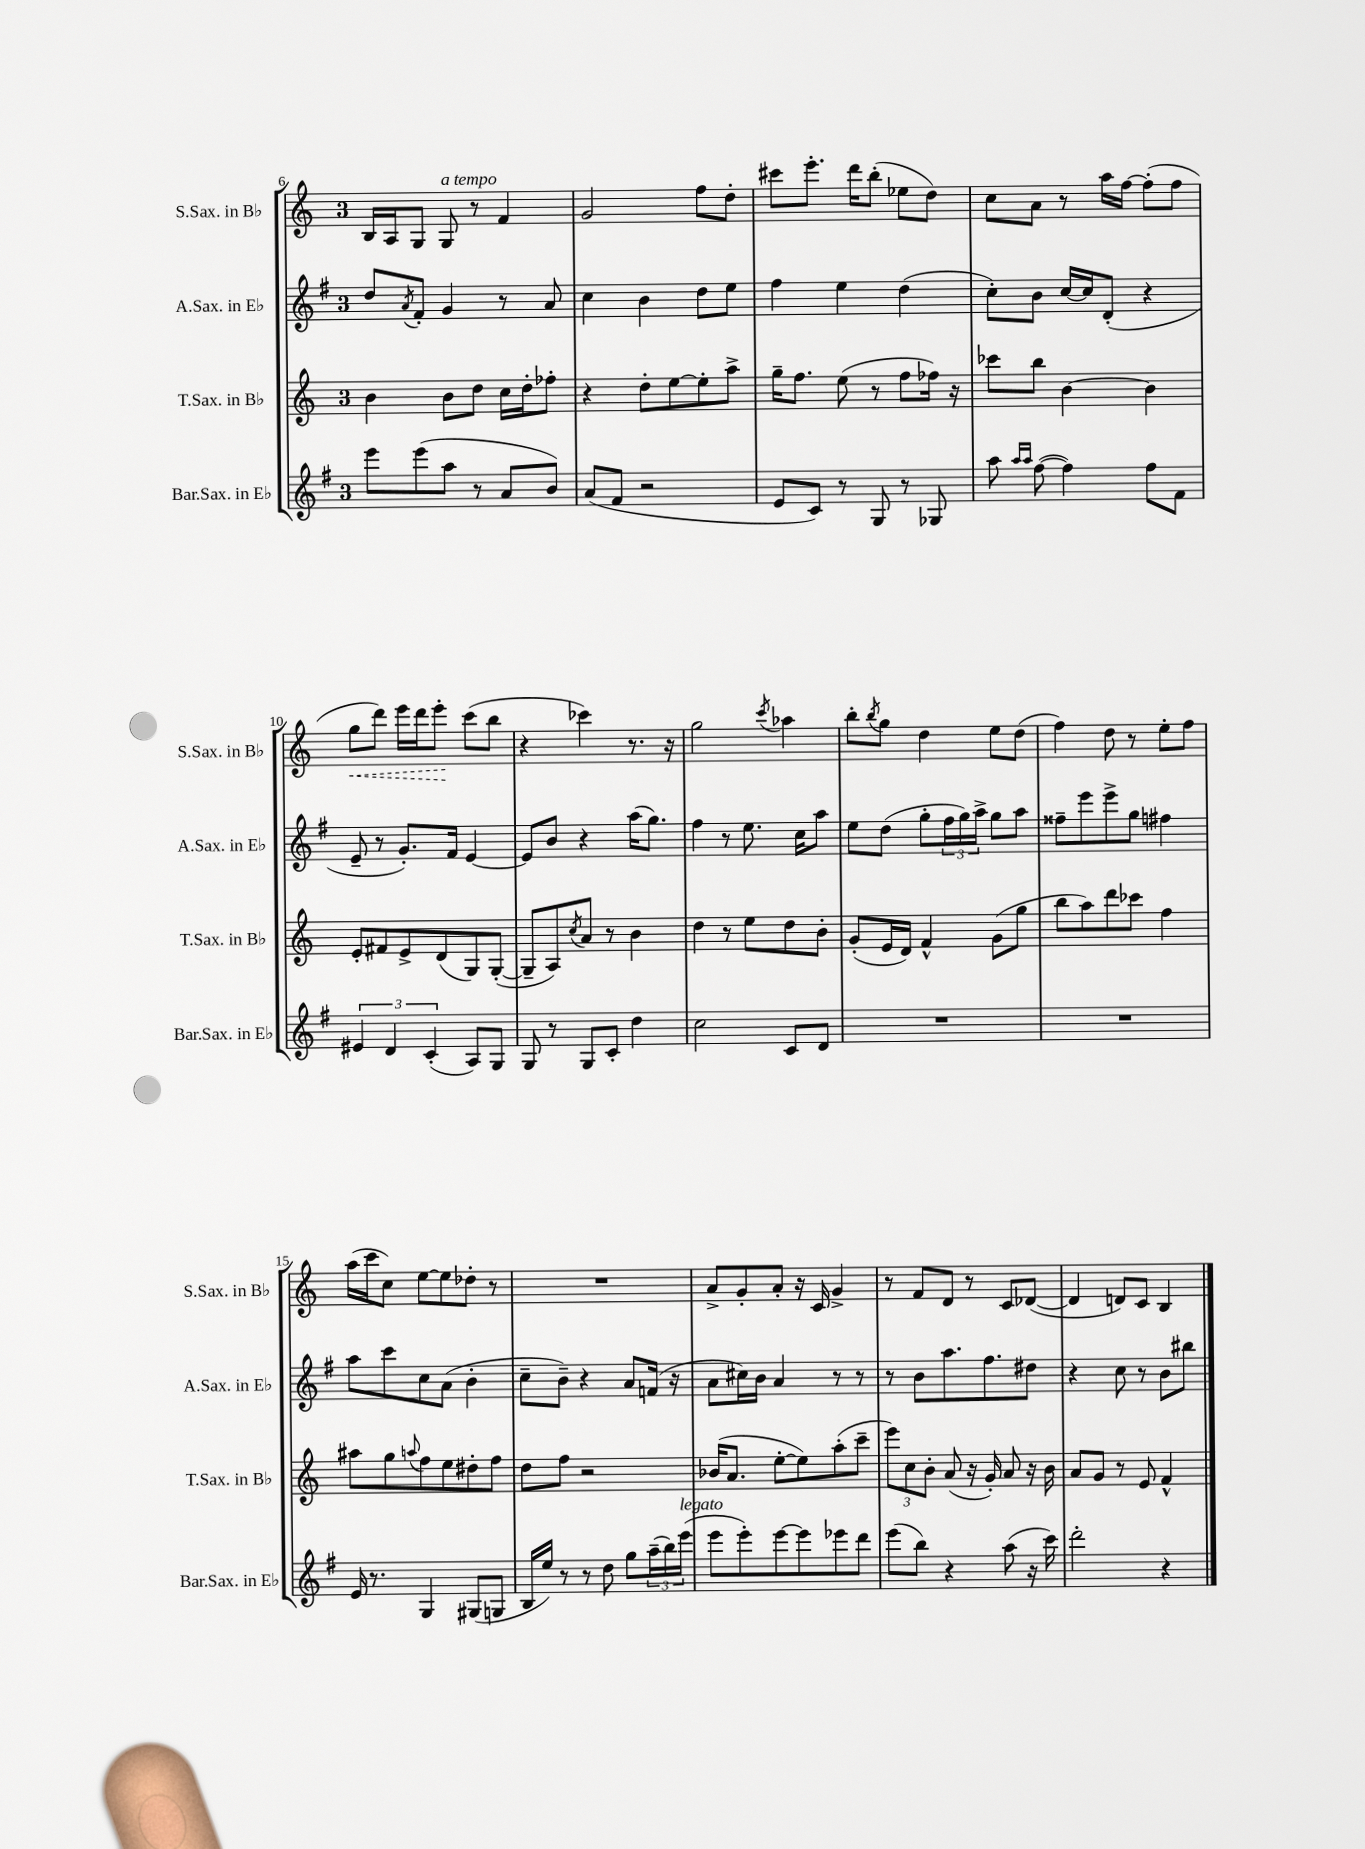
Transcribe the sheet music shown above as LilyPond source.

<<
\new StaffGroup <<
\new Staff = "s0" \with { instrumentName = "S.Sax. in Bb" shortInstrumentName = "S.Sax. in Bb" } {
    \clef treble \key c \major \once \override Staff.TimeSignature.style = #'single-digit \time 3/4
    b16 a16 g8 g8^\markup { \italic "a tempo" } r8 f'4 |
    g'2 f''8 d''8-. |
    cis'''8 e'''8.-. d'''16 b''8-.( ees''8 d''8) |
    c''8 a'8 r8 a''16 f''16~ f''8-.( f''8 |
    \once \override Hairpin.style = #'dashed-line g''8\< d'''8) e'''16 d'''16 e'''8-.\! c'''8( b''8 |
    r4 ces'''4) r8. r16 |
    g''2 \acciaccatura { c'''8 } aes''4 |
    b''8-. \acciaccatura { b''8 } g''8 d''4 e''8 d''8( |
    f''4) d''8 r8 e''8-. f''8 |
    a''16( c'''16 c''8) e''8~ e''8 des''8-. r8 |
    R2. |
    a'8-> g'8-. a'8-. r16 c'16 g'4-> |
    r8 f'8 d'8 r8 c'8 des'8~( |
    des'4 d'8) c'8 b4 \bar "|." |
}
\new Staff = "s1" \with { instrumentName = "A.Sax. in Eb" shortInstrumentName = "A.Sax. in Eb" } {
    \clef treble \key g \major \once \override Staff.TimeSignature.style = #'single-digit \time 3/4
    d''8 \acciaccatura { a'8 } fis'8-. g'4 r8 a'8 |
    c''4 b'4 d''8 e''8 |
    fis''4 e''4 d''4( |
    c''8-.) b'8 c''16~ c''16 d'8-.( r4 |
    e'8-- r8 g'8.-.) fis'16 e'4~ |
    e'8 b'8 r4 a''16( g''8.) |
    fis''4 r8 e''8. c''16 a''8 |
    e''8 d''8( g''8-. \tuplet 3/2 { fis''16 g''16) a''16-> } g''8 a''8 |
    fisis''8-- e'''8 e'''8-> g''8 fis''4 |
    a''8 c'''8 c''8 a'8( b'4-. |
    c''8-- b'8--) r4 a'8 f'16( r16 |
    a'8 cis''16) b'16 a'4 r8 r8 |
    r8 b'8 a''8. fis''8. dis''8 |
    r4 c''8 r8 b'8 bis''8 \bar "|." |
}
\new Staff = "s2" \with { instrumentName = "T.Sax. in Bb" shortInstrumentName = "T.Sax. in Bb" } {
    \clef treble \key c \major \once \override Staff.TimeSignature.style = #'single-digit \time 3/4
    b'4 b'8 d''8 c''16 d''16-. fes''8-. |
    r4 d''8-. e''8~ e''8-. a''8-> |
    g''16-- f''8. e''8( r8 f''8 fes''16) r16 |
    ces'''8 b''8 b'4~ b'4 |
    e'8-. fis'8 e'8-> d'8( g8) g8~-.( |
    g8-- a8) \acciaccatura { c''8 } a'8 r8 b'4 |
    d''4 r8 e''8 d''8 b'8-. |
    g'8-.( e'16 d'16) f'4-^ g'8( g''8 |
    b''8 a''8) d'''8 ces'''8 f''4 |
    ais''8 g''8 \appoggiatura { a''8 } f''8 e''8 dis''8-. f''8 |
    d''8 f''8 r2 |
    bes'16( a'8. e''8~-. e''8) a''8-.( c'''8-- |
    \tuplet 3/2 { e'''8) c''8 b'8-. } a'8( r16 g'16-.) a'8 r16 b'16 |
    a'8 g'8 r8 e'8 f'4-^ \bar "|." |
}
\new Staff = "s3" \with { instrumentName = "Bar.Sax. in Eb" shortInstrumentName = "Bar.Sax. in Eb" } {
    \clef treble \key g \major \once \override Staff.TimeSignature.style = #'single-digit \time 3/4
    e'''8 e'''8( a''8 r8 a'8 b'8) |
    a'8( fis'8 r2 |
    e'8 c'8) r8 g8 r8 ges8 |
    a''8 \grace { a''16 a''16 } fis''8~( fis''4) fis''8 fis'8 |
    \tuplet 3/2 { eis'4 d'4 c'4-.( } a8) g8 |
    g8 r8 g8 c'8-. d''4 |
    c''2 c'8 d'8 |
    R2. |
    R2. |
    e'16 r8. g4 gis8( g8 |
    b16 e''16) r8 r8 d''8 g''8 \tuplet 3/2 { a''16--( b''16) e'''16^\markup { \italic "legato" }( } |
    e'''8 e'''8-.) e'''8~ e'''8 ees'''8 d'''8 |
    e'''8( b''8) r4 a''8( r16 c'''16) |
    d'''2-. r4 \bar "|." |
}
>>
>>
\layout { \context { \Score currentBarNumber = #6 } }
